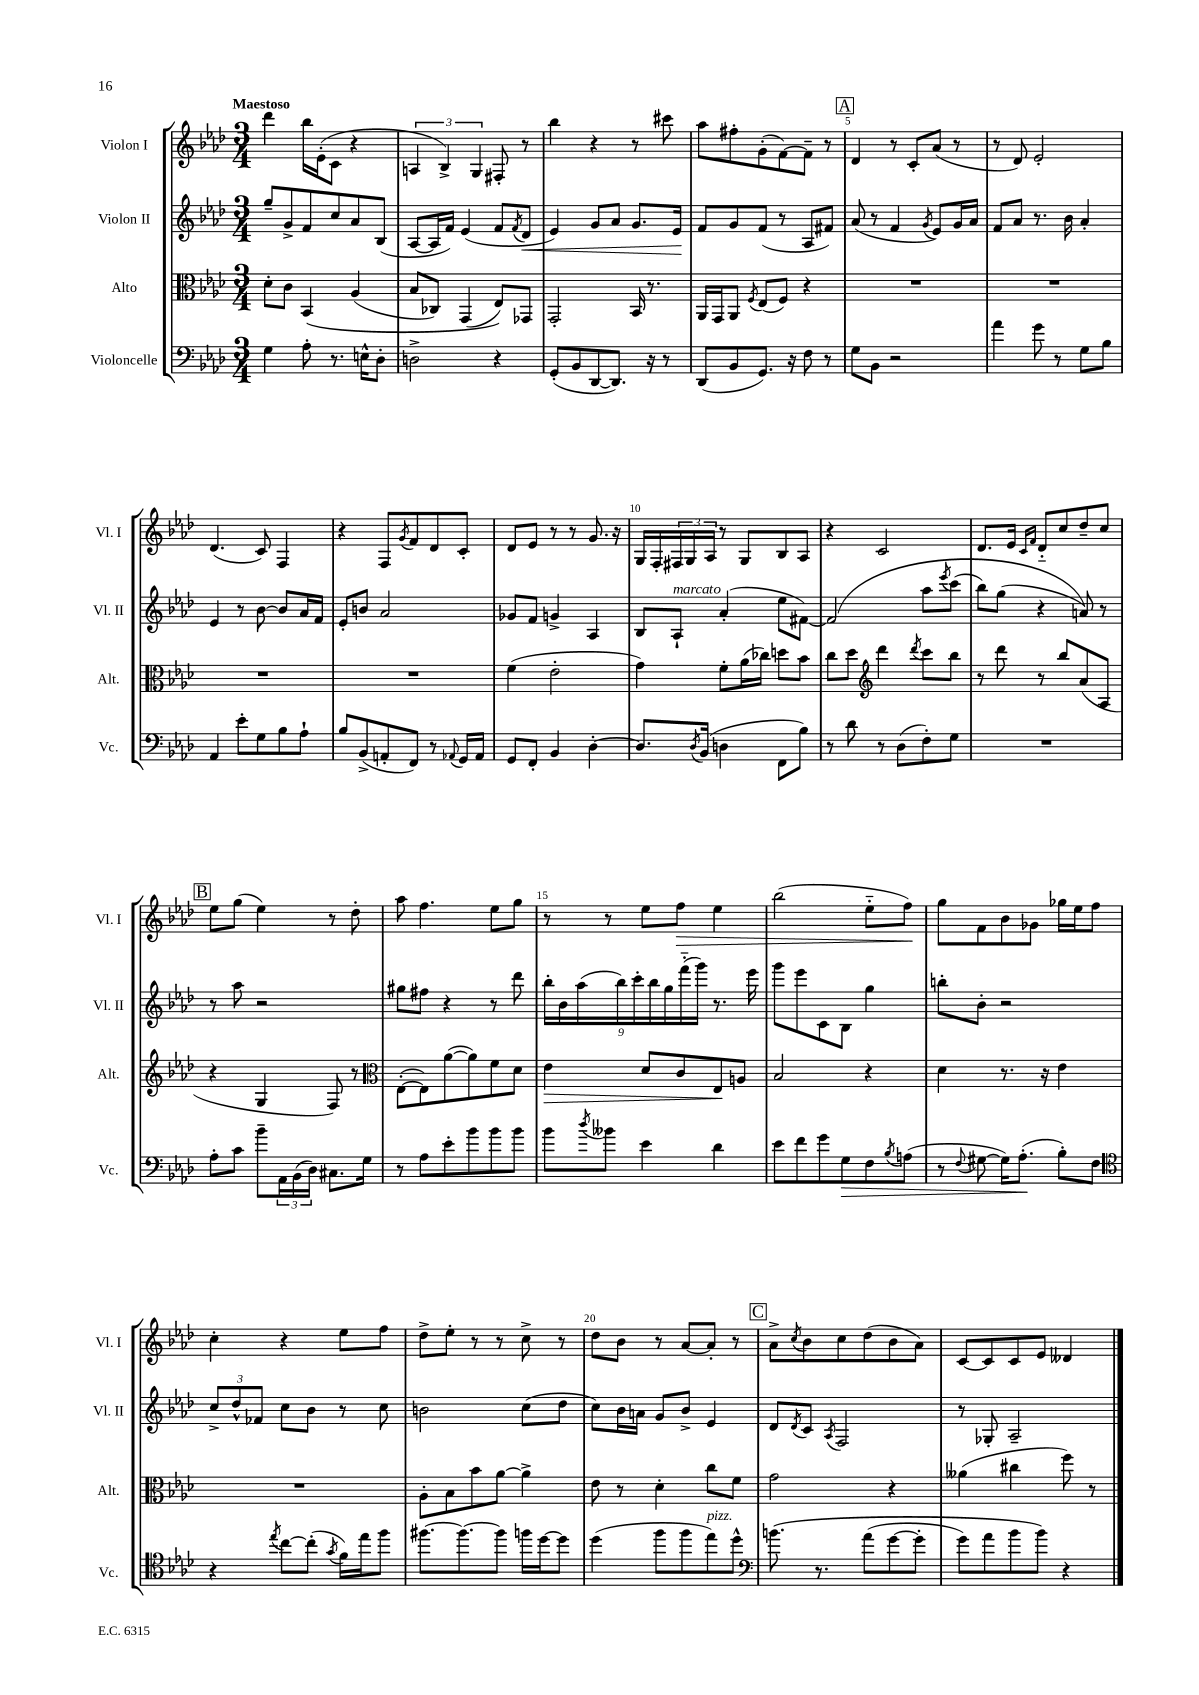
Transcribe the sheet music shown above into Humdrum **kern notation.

**kern	**dynam	**kern	**dynam	**kern	**dynam	**kern	**dynam
*part4	*part4	*part3	*part3	*part2	*part2	*part1	*part1
*staff4	*staff4	*staff3	*staff3	*staff2	*staff2	*staff1	*staff1
*I"Violoncelle	*	*I"Alto	*	*I"Violon II	*	*I"Violon I	*
*I'Vc.	*	*I'Alt.	*	*I'Vl. II	*	*I'Vl. I	*
*clefF4	*	*clefC3	*	*clefG2	*	*clefG2	*
*k[b-e-a-d-]	*	*k[b-e-a-d-]	*	*k[b-e-a-d-]	*	*k[b-e-a-d-]	*
*M3/4	*	*M3/4	*	*M3/4	*	*M3/4	*
=1	=1	=1	=1	=1	=1	=1	=1
!	!	!	!	!	!	!LO:TX:a:B:t=Maestoso	!
4G\	.	8d-'\L	.	8gg~/L	.	4ddd-\	.
.	.	8c\J	.	8g^/	.	.	.
8A-'\	.	(4BB-/	.	8f/	.	16bb-\LL	.
.	.	.	.	.	.	(16e-'\J	.
8.r	.	.	.	8cc/	.	8c\J	.
.	.	(4A-/	.	8a-/	.	4r	.
16En^^\KL	.	.	.	.	.	.	.
8D-'\J	.	.	.	(8B-/J	.	.	.
=2	=2	=2	=2	=2	=2	=2	=2
2Dn^\	.	8B-/L	.	[8A-/L	.	6An/	.
.	.	8C-X/J)	.	16A-/L]	.	.	.
.	.	.	.	.	.	6B-^/)	.
.	.	.	.	16f/JJ)	.	.	.
.	.	(4GG/	.	(4e-/	.	.	.
.	.	.	.	.	.	6G/	.
4r	.	8E-/L))	.	8f/L	.	8F#X'/	.
.	.	.	.	8qf/	.	.	.
!	!	!	!	!	!LO:HP:b	!	!
.	.	8GG-X/J	.	8d-/J	<	8r	.
=3	=3	=3	=3	=3	=3	=3	=3
(8GG'/L	.	2GG'/	.	4e-/)	.	4bb-\	.
8BB-/	.	.	.	.	.	.	.
[8DD-/	.	.	.	8g/L	.	4r	.
8.DD-/J])	.	.	.	8a-/J	.	.	.
.	.	16BB-/	.	8.g/L	.	8r	.
16r	.	8.r	.	.	.	.	.
8r	.	.	.	.	.	8ccc#X\	.
.	.	.	.	16e-/Jk	.	.	.
.	.	.	.	.	[	.	.
=4	=4	=4	=4	=4	=4	=4	=4
(8DD-/L	.	16AA-/LL	.	8f/L	.	8aa-\L	.
.	.	16GG/J	.	.	.	.	.
8BB-/	.	8AA-/J	.	8g/	.	8ff#X'\	.
.	.	8qF/	.	.	.	.	.
8.GG/J)	.	(8E-/L	.	(8f/J	.	(8g'\	.
.	.	8F/J)	.	8r	.	[8f\)	.
16r	.	.	.	.	.	.	.
8F\	.	4r	.	8A-/L	.	8f~\J]	.
8r	.	.	.	8f#X/J)	.	8r	.
!!LO:REH:place=s1:t=A
=5	=5	=5	=5	=5	=5	=5	=5
8G\L	.	2.r	.	(8a-/	.	4d-/	.
8BB-\J	.	.	.	8r	.	.	.
2r	.	.	.	4f/	.	8r	.
.	.	.	.	.	.	8c'/L	.
.	.	.	.	8qg/	.	.	.
.	.	.	.	8e-/L)	.	(8a-/J	.
.	.	.	.	16g/L	.	8r	.
.	.	.	.	16a-/JJ	.	.	.
=6	=6	=6	=6	=6	=6	=6	=6
4a-\	.	2.r	.	8f/L	.	8r	.
.	.	.	.	8a-/J	.	8d-/)	.
8g\	.	.	.	8.r	.	2e-'/	.
8r	.	.	.	.	.	.	.
.	.	.	.	16b-\	.	.	.
8G\L	.	.	.	4a-'/	.	.	.
8B-\J	.	.	.	.	.	.	.
!!LO:LB:g=z
=7	=7	=7	=7	=7	=7	=7	=7
4AA-/	.	2.r	.	4e-/	.	(4.d-/	.
8e-'\L	.	.	.	8r	.	.	.
8G\	.	.	.	[8b-\	.	8c/)	.
8B-\	.	.	.	8b-/L]	.	4F/	.
8A-`\J	.	.	.	16a-/L	.	.	.
.	.	.	.	16f/JJ	.	.	.
=8	=8	=8	=8	=8	=8	=8	=8
8B-/L	.	2.r	.	8e-'/L	.	4r	.
(8BB-^/	.	.	.	8bn/J	.	.	.
8AAn'/	.	.	.	2a-/	.	8F/L	.
.	.	.	.	.	.	8qg/	.
8FF/J)	.	.	.	.	.	8f/	.
8r	.	.	.	.	.	8d-/	.
8qqAA-X/	.	.	.	.	.	.	.
16GG/LL	.	.	.	.	.	8c'/J	.
16AA-/JJ	.	.	.	.	.	.	.
=9	=9	=9	=9	=9	=9	=9	=9
8GG/L	.	(4f\	.	8g-X/L	.	8d-/L	.
8FF'/J	.	.	.	8f/J	.	8e-/J	.
4BB-/	.	2e-'\	.	4gn^/	.	8r	.
.	.	.	.	.	.	8r	.
[4D-'\	.	.	.	4A-/	.	8.g/	.
.	.	.	.	.	.	16r	.
=10	=10	=10	=10	=10	=10	=10	=10
8.D-/L]	.	4g\)	.	8B-/L	.	16G/LL	.
.	.	.	.	.	.	16F'/	.
!	!	!	!	!LO:TX:a:i:t=marcato	!	!	!
.	.	.	.	8A-`/J	.	24F#X/	.
.	.	.	.	.	.	24G/	.
8qD-/	.	.	.	.	.	.	.
(16BB-/Jk	.	.	.	.	.	.	.
.	.	.	.	.	.	24A-/JJ	.
4Dn\	.	8f'\L	.	(4a-'/	.	8r	.
.	.	(16a-\L	.	.	.	8G/L	.
.	.	16cc-X\JJ)	.	.	.	.	.
8FF\L	.	8ddn\L	.	8ee-\L	.	8B-/	.
8B-\J)	.	8b-\J	.	[8f#X\J)	.	8A-/J	.
=11	=11	=11	=11	=11	=11	=11	=11
8r	.	8cc\L	.	(2f#/]	.	4r	.
8d-\	.	8dd-\J	.	.	.	.	.
*	*	*clefG2	*	*	*	*	*
8r	.	4ddd-\	.	.	.	2c/	.
(8D-\L	.	.	.	.	.	.	.
.	.	8qddd-/	.	.	.	.	.
8F'\)	.	8ccc\L	.	8aa-\L	.	.	.
.	.	.	.	8qeee-/	.	.	.
8G\J	.	8bb-\J	.	(8ccc\J	.	.	.
=12	=12	=12	=12	=12	=12	=12	=12
2.r	.	8r	.	8bb-\L)	.	8.d-/L	.
.	.	8ddd-\	.	(8gg\J	.	.	.
.	.	.	.	.	.	16e-/Jk	.
.	.	.	.	.	.	16qqc/LL	.
.	.	.	.	.	.	16qqf/JJ	.
.	.	8r	.	4r	.	8d-/L	.
.	.	8bb-/L	.	.	.	8cc/	.
.	.	(8a-/	.	8an/))	.	8dd-~/	.
.	.	8A-/J	.	8r	.	8cc/J	.
!!LO:LB:g=z
!!LO:REH:place=s1:t=B
=13	=13	=13	=13	=13	=13	=13	=13
8A-'\L	.	4r	.	8r	.	8ee-\L	.
8c\J	.	.	.	8aa-\	.	(8gg\J	.
8b-~\L	.	4G/	.	2r	.	4ee-\)	.
24AA-\L	.	.	.	.	.	.	.
(24BB-\	.	.	.	.	.	.	.
24D-\JJ)	.	.	.	.	.	.	.
8.C#X\L	.	8F/)	.	.	.	8r	.
.	.	8r	.	.	.	8dd-'\	.
16G\Jk	.	.	.	.	.	.	.
=14	=14	=14	=14	=14	=14	=14	=14
*	*	*clefC3	*	*	*	*	*
8r	.	([8E-'\L	.	8gg#X\L	.	8aa-\	.
8A-\L	.	8E-\])	.	8ff#X\J	.	4.ff\	.
8e-'\	.	([8a-\	.	4r	.	.	.
8b-\	.	8a-\])	.	.	.	.	.
8b-\	.	8f\	.	8r	.	8ee-\L	.
8b-\J	.	8d-\J	.	8ddd-\	.	8gg\J	.
=15	=15	=15	=15	=15	=15	=15	=15
!	!	!	!LO:HP:b	!	!	!	!
8b-\L	.	4e-\	>	18bb-'\LL	.	8r	.
.	.	.	.	18b-\	.	.	.
.	.	.	.	(18aa-\	.	.	.
8qdd-/	.	.	.	.	.	.	.
8b--X\J	.	.	.	.	.	8r	.
.	.	.	.	18bb-\)	.	.	.
.	.	.	.	18ccc'\	.	.	.
4e-\	.	8d-/L	.	.	.	8ee-\L	.
.	.	.	.	18bb-\	.	.	.
.	.	.	.	18gg\	.	.	.
!	!	!	!	!	!	!	!LO:HP:b
.	.	8c/	.	.	.	8ff\J	>
.	.	.	.	(18fff\	.	.	.
.	.	.	.	18ggg\JJ)	.	.	.
4d-\	.	8E-/	.	8.r	.	4ee-\	.
.	.	8An/J	]	.	.	.	.
.	.	.	.	16eee-\	.	.	.
=16	=16	=16	=16	=16	=16	=16	=16
8e-\L	.	2B-/	.	8ggg\L	.	(2bb-\	.
8f\	.	.	.	8eee-\	.	.	.
8g\	.	.	.	8c\	.	.	.
!	!LO:HP:b	!	!	!	!	!	!
8G\	>	.	.	8B-\J	.	.	.
8F\	.	4r	.	4gg\	.	8ee-\L	.
8qB-/	.	.	.	.	.	.	.
(8An\J	.	.	.	.	.	8ff\J)	.
.	.	.	.	.	.	.	]
=17	=17	=17	=17	=17	=17	=17	=17
8r	.	4d-\	.	8bbn'\L	.	8gg\L	.
8qqF/	.	.	.	.	.	.	.
[8G#X\	.	.	.	8b-'\J	.	8f\	.
16G#\KL])	.	8.r	.	2r	.	8b-\	.
(8.A-'\J	.	.	.	.	.	.	.
.	.	.	.	.	.	8g-X\J	.
.	.	16r	.	.	.	.	.
8B-'\L)	]	4e-\	.	.	.	16gg-X\LL	.
.	.	.	.	.	.	16ee-\J	.
8F\J	.	.	.	.	.	8ff\J	.
!!LO:LB:g=z
=18	=18	=18	=18	=18	=18	=18	=18
*clefC4	*	*	*	*	*	*	*
4r	.	2.r	.	12cc^/L	.	4cc'\	.
.	.	.	.	12dd-^^/	.	.	.
.	.	.	.	12f-X/J	.	.	.
8qee-/	.	.	.	.	.	.	.
[8cc\L	.	.	.	8cc\L	.	4r	.
(8cc'\J]	.	.	.	8b-\J	.	.	.
8qg/	.	.	.	.	.	.	.
16f\LL)	.	.	.	8r	.	8ee-\L	.
16ee-\J	.	.	.	.	.	.	.
8ff\J	.	.	.	8cc\	.	8ff\J	.
=19	=19	=19	=19	=19	=19	=19	=19
[8.ff#X\L	.	8A-'\L	.	2bn\	.	8dd-^\L	.
.	.	8B-\	.	.	.	8ee-'\J	.
8.ff#\_	.	.	.	.	.	.	.
.	.	8b-\	.	.	.	8r	.
8ff#\J]	.	[8a-\J	.	.	.	8r	.
16ffn\LL	.	4a-^\]	.	(8cc\L	.	8cc^\	.
[16dd-\J	.	.	.	.	.	.	.
8dd-\J]	.	.	.	8dd-\J	.	8r	.
=20	=20	=20	=20	=20	=20	=20	=20
(4dd-\	.	8e-\	.	8cc\L)	.	8dd-\L	.
.	.	8r	.	16b-\L	.	8b-\J	.
.	.	.	.	16an\JJ	.	.	.
8ff\L	.	4d-'\	.	8g/L	.	8r	.
8ff\	.	.	.	8b-^/J	.	[8a-/L	.
!LO:TX:a:i:t=pizz.	!	!	!	!	!	!	!
8ee-\)	.	8cc\L	.	4e-/	.	8a-'/J]	.
8dd-^^\J	.	8f\J	.	.	.	8r	.
!!LO:REH:place=s1:t=C
=21	=21	=21	=21	=21	=21	=21	=21
*clefF4	*	*	*	*	*	*	*
(8.bn\	.	2g\	.	8d-/L	.	8a-^\L	.
.	.	.	.	8qd-/	.	8qcc/	.
.	.	.	.	8c/J	.	8b-\	.
8.r	.	.	.	.	.	.	.
.	.	.	.	8qA-/	.	.	.
.	.	.	.	2F/	.	8cc\	.
(8a-\L	.	.	.	.	.	(8dd-\	.
[8g\	.	4r	.	.	.	8b-\	.
8g'\J]	.	.	.	.	.	8a-\J)	.
=22	=22	=22	=22	=22	=22	=22	=22
8g\L)	.	(4a--X\	.	8r	.	[8c/L	.
8a-\	.	.	.	8G-X'/	.	8c/]	.
8b-\	.	4cc#X\	.	2A-~/	.	8c/	.
8b-\J)	.	.	.	.	.	8e-/J	.
4r	.	8ff\)	.	.	.	4d--X/	.
.	.	8r	.	.	.	.	.
==	==	==	==	==	==	==	==
*-	*-	*-	*-	*-	*-	*-	*-
